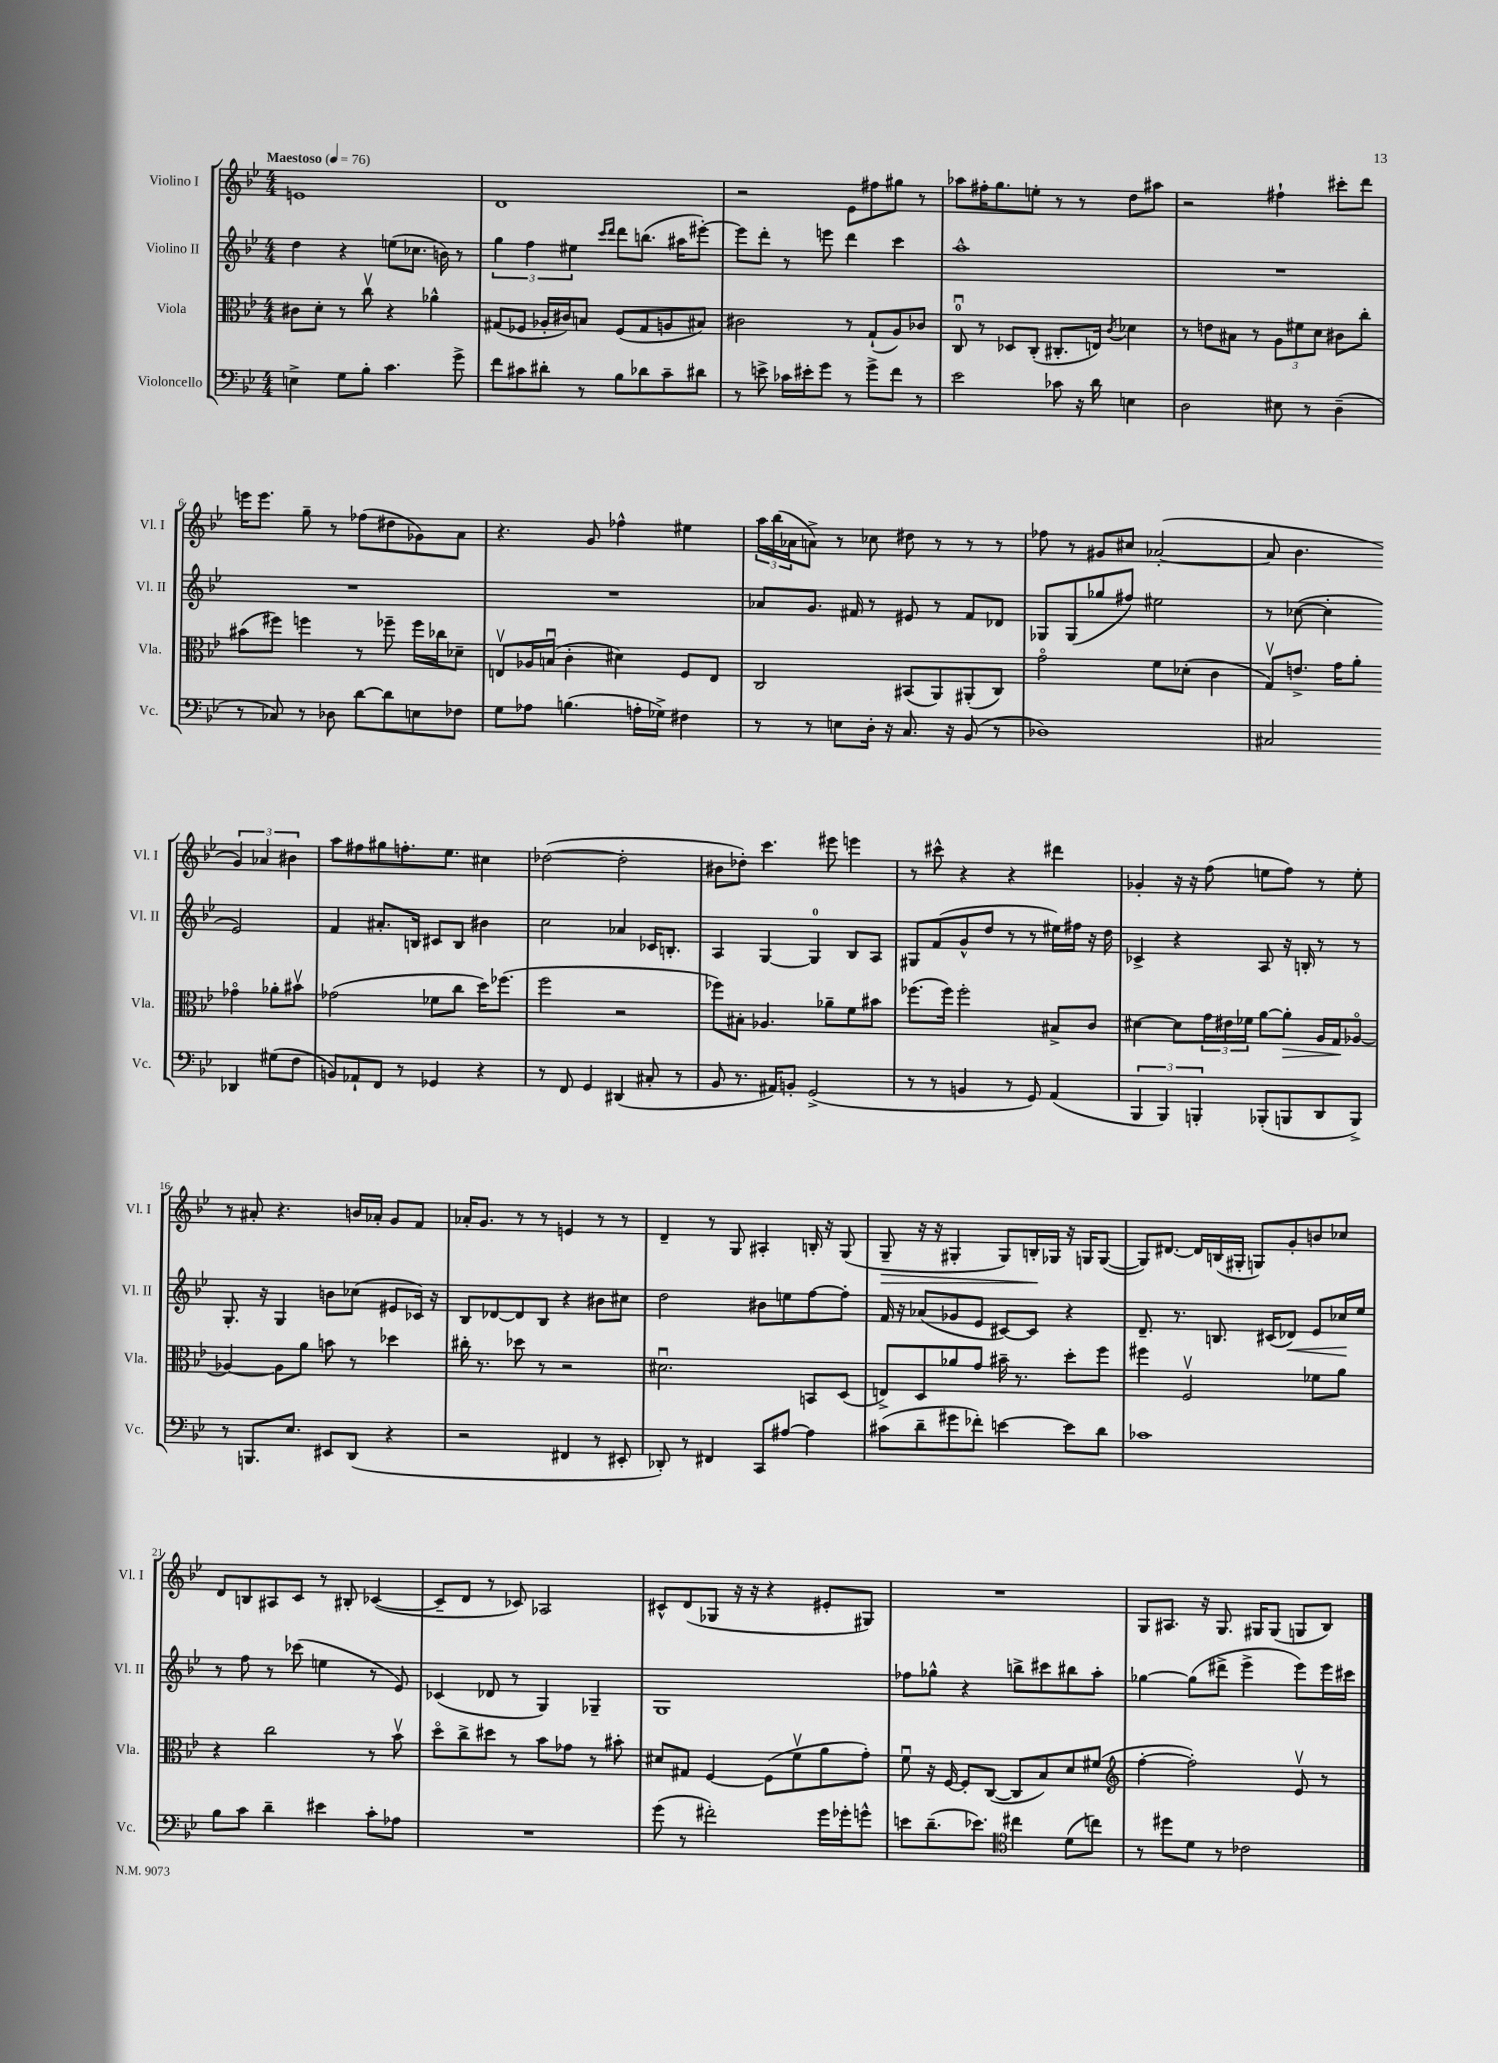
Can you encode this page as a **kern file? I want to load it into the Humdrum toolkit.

**kern	**kern	**dynam	**kern	**dynam	**kern	**dynam
*part4	*part3	*part3	*part2	*part2	*part1	*part1
*staff4	*staff3	*staff3	*staff2	*staff2	*staff1	*staff1
*I"Violoncello	*I"Viola	*	*I"Violino II	*	*I"Violino I	*
*I'Vc.	*I'Vla.	*	*I'Vl. II	*	*I'Vl. I	*
*clefF4	*clefC3	*	*clefG2	*	*clefG2	*
*k[b-e-]	*k[b-e-]	*	*k[b-e-]	*	*k[b-e-]	*
*M4/4	*M4/4	*	*M4/4	*	*M4/4	*
*MM76	*MM76	*	*MM76	*	*MM76	*
=1	=1	=1	=1	=1	=1	=1
!	!	!	!	!	!LO:TX:a:B:t=Maestoso	!
4En^\	8c#X\L	.	4dd\	.	1en	.
.	8d'\J	.	.	.	.	.
8G\L	8r	.	4r	.	.	.
8B-'\J	8ccv\	.	.	.	.	.
4.c\	4r	.	(8een\L	.	.	.
.	.	.	8.cc-X\J	.	.	.
.	4a-X^^\	.	.	.	.	.
.	.	.	16bn\)	.	.	.
8g^\	.	.	8r	.	.	.
=2	=2	=2	=2	=2	=2	=2
8f\L	(8G#X/L	.	6gg\	.	1d	.
8c#X\	8F-X/J	.	.	.	.	.
.	.	.	6ff\	.	.	.
8d#X'\J	16A-X'/LL	.	.	.	.	.
.	16c#X/J)	.	.	.	.	.
.	.	.	6ee#X\	.	.	.
8r	8Bn/J	.	.	.	.	.
.	.	.	16qqccc/LL	.	.	.
.	.	.	16qqddd/JJ	.	.	.
8B-\L	(8F-/L	.	8ddd\L	.	.	.
8d-X\	8G#/	.	(8.bbn\J	.	.	.
8c#~\	8An/	.	.	.	.	.
.	.	.	16aa#X\KL	.	.	.
8d#X\J	8B#X/J)	.	[8eee#X'\J)	.	.	.
=3	=3	=3	=3	=3	=3	=3
8r	2c#X\	.	8eee#\L]	.	2r	.
8en^\	.	.	8ddd'\J	.	.	.
16c-X\LL	.	.	8r	.	.	.
16e#X'\J	.	.	.	.	.	.
8g\J	.	.	8eeen\	.	.	.
8r	8r	.	4ddd\	.	8e-\L	.
8g^\L	(8G`/L	.	.	.	8ff#X\	.
8f\J	8A/)	.	4ccc\	.	8gg#X\J	.
8r	8c-X/J	.	.	.	8r	.
=4	=4	=4	=4	=4	=4	=4
2e-\	8Cu/	.	1aa^^	.	8aa-X\L	.
.	8r	.	.	.	16ff#X'\K	.
.	.	.	.	.	8.gg\	.
.	8D-X/L	.	.	.	.	.
.	(8C'/J	.	.	.	8een'\J	.
8c-X\	8.C#X'/L	.	.	.	8r	.
16r	.	.	.	.	8r	.
16d\	16En/Jk)	.	.	.	.	.
.	8qc/	.	.	.	.	.
4En\	4d-X\	.	.	.	8dd\L	.
.	.	.	.	.	8aa#X\J	.
=5	=5	=5	=5	=5	=5	=5
2D\	8r	.	1r	.	2r	.
.	8en\L	.	.	.	.	.
.	8B#X\J	.	.	.	.	.
.	8r	.	.	.	.	.
8E#X\	12A\L	.	.	.	4ff#X`\	.
.	12f#X\	.	.	.	.	.
8r	.	.	.	.	.	.
.	12d\J	.	.	.	.	.
(4D~\	8c#X\L	.	.	.	8ccc#X'\L	.
.	8cc'\J	.	.	.	8ddd\J	.
!!LO:LB:g=z
=6	=6	=6	=6	=6	=6	=6
8r	(8b#X\L	.	1r	.	16eeen\KL	.
.	.	.	.	.	8.eee\J	.
8C-X/)	8ff#X\J)	.	.	.	.	.
8r	4ffn\	.	.	.	8gg~\	.
8D-X\	.	.	.	.	8r	.
[8d\L	8r	.	.	.	(8ff-X\L	.
8d\]	8ff-X~\	.	.	.	8dd#X\	.
8En\	16ff-\LL	.	.	.	8g-X\)	.
.	16cc-X\J	.	.	.	.	.
8F-X\J	8d-X~\J	.	.	.	8a\J	.
=7	=7	=7	=7	=7	=7	=7
8G\L	8Env/L	.	1r	.	4.r	.
8A-X\J	16A-X/L	.	.	.	.	.
.	(16Bnu/JJ	.	.	.	.	.
(4.Bn\	4c'\	.	.	.	.	.
.	.	.	.	.	8g/	.
.	4d#X\)	.	.	.	4ff-X^^\	.
16An'\LL	.	.	.	.	.	.
16G-X^\JJ)	.	.	.	.	.	.
4F#X\	8F/L	.	.	.	4ee#X\	.
.	8E/J	.	.	.	.	.
=8	=8	=8	=8	=8	=8	=8
8r	2C/	.	8a-X/L	.	24aa\LL	.
.	.	.	.	.	(24bb-\	.
.	.	.	.	.	24a-X\J	.
8r	.	.	8.g/J	.	8an^\J)	.
8En\L	.	.	.	.	8r	.
.	.	.	16f#X/	.	.	.
16D'\Jk	.	.	8r	.	8cc-X\	.
16r	.	.	.	.	.	.
8.C/	(8BB#X/L	.	8e#X/	.	8dd#X\	.
.	8AA/)	.	8r	.	8r	.
16r	.	.	.	.	.	.
(8BB-/	(8AA#X'/	.	8f#/L	.	8r	.
8r	8C/J)	.	8d-X/J	.	8r	.
=9	=9	=9	=9	=9	=9	=9
1D-X)	2g\	.	8G-X/L	.	8ff-X\	.
.	.	.	(8G-/	.	8r	.
.	.	.	8gg-X/	.	8g#X/L	.
.	.	.	8ff#X/J)	.	8cc#X/J	.
.	8f\L	.	2ee#X\	.	([2a-X'/	.
.	(8d-X'\J	.	.	.	.	.
.	4c\	.	.	.	.	.
=10	=10	=10	=10	=10	=10	=10
2C#X/	8Gv/L)	.	8r	.	8a-/]	.
.	8.en^/J	.	([8cc-X\	.	4.b-\	.
.	.	.	4cc-'\]	.	.	.
.	16g\KL	.	.	.	.	.
.	8a'\J	.	.	.	.	.
4DD-X/	4g-X\	.	2e-/)	.	6g/)	.
.	.	.	.	.	6a-X/	.
(8G#X\L	8a-X'\L	.	.	.	.	.
.	.	.	.	.	6b#X\	.
8F\J	8b#Xv\J	.	.	.	.	.
!!LO:LB:g=z
=11	=11	=11	=11	=11	=11	=11
8BBn/L)	(2g-X\	.	4f/	.	8aa\L	.
8AA-X`/	.	.	.	.	8ff#X\	.
8FF/J	.	.	8.a#X'/L	.	8gg#X\	.
8r	.	.	.	.	8.ffn'\	.
.	.	.	16Bn/Jk	.	.	.
4GG-X/	8f-X\L	.	8c#X/L	.	.	.
.	.	.	.	.	8.ee-\J	.
.	8cc\J	.	8B/J	.	.	.
4r	16dd\KL)	.	4b#X\	.	4cc#X\	.
.	(8.ff-X\J	.	.	.	.	.
=12	=12	=12	=12	=12	=12	=12
8r	2ff\	.	2cc\	.	([2dd-X\	.
8FF/	.	.	.	.	.	.
4GG/	.	.	.	.	.	.
(4DD#X/	2r	.	4a-X/	.	2dd-'\]	.
8C#X'/	.	.	16c-X/KL	.	.	.
.	.	.	8.Bn'/J	.	.	.
8r	.	.	.	.	.	.
=13	=13	=13	=13	=13	=13	=13
8BB-/	8ff-X\L)	.	4A/	.	8b#X\L	.
8.r	8B#X'\J	.	.	.	8dd-X'\J)	.
.	4.A-X/	.	[4G/	.	4.ccc\	.
16AA#X/KL)	.	.	.	.	.	.
8BBn'/J	.	.	.	.	.	.
(2GG^/	.	.	4G/]	.	.	.
.	8a-X~\L	.	.	.	8eee#X\	.
.	8f\	.	8B-/L	.	4eeen\	.
.	8b#X\J	.	8A/J	.	.	.
=14	=14	=14	=14	=14	=14	=14
8r	(8.ff-X\L	.	8G#X/L	.	8r	.
8r	.	.	(8f/	.	8ccc#X^^\	.
.	16ff-\Jk)	.	.	.	.	.
4BBn/	2ff-'\	.	8g^^/	.	4r	.
.	.	.	8dd/J	.	.	.
8r	.	.	8r	.	4r	.
8GG/)	.	.	8r	.	.	.
(4AA/	8B#X^/L	.	16ee#X\LL)	.	4ddd#X\	.
.	.	.	16ff#X\JJ	.	.	.
.	8c/J	.	16r	.	.	.
.	.	.	16dd\	.	.	.
=15	=15	=15	=15	=15	=15	=15
6BBB-/	[4d#X\	.	4c-X^/	.	4g-X'/	.
6BBB-/)	.	.	.	.	.	.
.	8d#\L]	.	4r	.	16r	.
.	.	.	.	.	16r	.
6BBBn'/	.	.	.	.	.	.
.	24g\L	.	.	.	(8ff\	.
.	24e#X\	.	.	.	.	.
.	24f-X\JJ	.	.	.	.	.
(8BBB-X'/L	[8a\L	.	8A/	.	8een\L	.
!	!	!LO:HP:b	!	!	!	!
8BBBn/	8a'\J]	>	16r	.	8ff\J)	.
.	.	.	16Bn'/	.	.	.
8DD/	16A/LL	.	8r	.	8r	.
.	16G/J	.	.	.	.	.
8BBB^/J)	[8A-X/J	]	8r	.	8ee'\	.
!!LO:LB:g=z
=16	=16	=16	=16	=16	=16	=16
8r	4A-X/_	.	8.G'/	.	8r	.
8.BBBn/L	.	.	.	.	8a#X'/	.
.	.	.	16r	.	.	.
.	8A-\L]	.	4G/	.	4.r	.
8.E-/J	.	.	.	.	.	.
.	8a\J	.	.	.	.	.
8EE#X/L	8bn\	.	8bn\L	.	.	.
(8DD/J	8r	.	(8cc-X\J	.	16bn/LL	.
.	.	.	.	.	16a-X'/JJ	.
4r	4dd-X\	.	8e#X/L	.	8g/L	.
.	.	.	16c-X/Jk)	.	8f/J	.
.	.	.	16r	.	.	.
=17	=17	=17	=17	=17	=17	=17
2r	16cc#X'\	.	8B-/L	.	16a-X'/KL	.
.	8.r	.	.	.	8.g/J	.
.	.	.	[8d-X/	.	.	.
.	8dd-X\	.	8d-/]	.	8r	.
.	8r	.	8B-/J	.	8r	.
4FF#X/	2r	.	4r	.	4en/	.
8r	.	.	8b#X\L	.	8r	.
8EE#X'/	.	.	8cc#X\J	.	8r	.
=18	=18	=18	=18	=18	=18	=18
8DD-X'/)	2.d#Xu\	.	2dd\	.	4d~/	.
8r	.	.	.	.	.	.
4FF#X/	.	.	.	.	8r	.
.	.	.	.	.	8G/	.
8CC/L	.	.	8b#X\L	.	4A#X'/	.
[8A#X/J	.	.	8een\	.	.	.
4A#\]	8BBn/L	.	[8ff\	.	16Bn'/	.
.	.	.	.	.	16r	.
.	(8D/J	.	8ff'\J]	.	(8G/	.
=19	=19	=19	=19	=19	=19	=19
!	!	!	!	!	!	!LO:HP:b
(8c#X\L	8En^/L)	.	16f/	.	8G~/	>
.	.	.	16r	.	.	.
8d~\	8D/	.	(8a-X/L	.	16r	.
.	.	.	.	.	16r	.
8g#X\	8a-X/	.	8g-X/	.	4G#X'/	.
8f-X'\J)	8g/J	.	8e-/J	.	.	.
[4en\	16b#X~\	.	[8c#X/L)	.	8G#/L)	.
.	8.r	.	.	.	.	.
.	.	.	8c#/J]	.	16Bn'/L	.
.	.	.	.	.	16G-X/JJ	]
8e\L]	8dd'\L	.	4r	.	16r	.
.	.	.	.	.	16Gn/KL	.
8d\J	8ff\J	.	.	.	([8G/J	.
=20	=20	=20	=20	=20	=20	=20
1c-X	4ff#X\	.	8.d~/	.	8G/L])	.
.	.	.	.	.	[8.d#X/J	.
.	.	.	8.r	.	.	.
.	2Fv/	.	.	.	.	.
.	.	.	.	.	16d#/LL]	.
.	.	.	8.Bn/	.	(16Bn/	.
.	.	.	.	.	16G#X'/JJ	.
.	.	.	.	.	8Gn/L)	.
.	.	.	(16c#X/KL	.	.	.
!	!	!	!	!LO:HP:b	!	!
.	.	.	8d-X/J)	<	8g'/	.
.	8f-X\L	.	8e-/L	.	8bn/	.
.	8a\J	.	16cc-X/L	.	8cc-X/J	.
.	.	.	16ee-/JJ	[	.	.
!!LO:LB:g=z
=21	=21	=21	=21	=21	=21	=21
8B-\L	4r	.	8r	.	8d/L	.
8c\J	.	.	8ff\	.	8Bn/	.
4d~\	2cc\	.	8r	.	8A#X/	.
.	.	.	(8ccc-X\	.	8c/J	.
4e#X\	.	.	4een\	.	8r	.
.	.	.	.	.	8B#X'/	.
8c'\L	8r	.	8r	.	([4c-X/	.
8A-X\J	8b-v\	.	8e-/)	.	.	.
=22	=22	=22	=22	=22	=22	=22
1r	8dd\L	.	(4c-X/	.	8c-~/L]	.
.	8cc^\	.	.	.	8d/J	.
.	8dd#X\J	.	8d-X/	.	8r	.
.	8r	.	8r	.	8c-X/)	.
.	8b-\L	.	4G/)	.	2A-X/	.
.	8g-X\J	.	.	.	.	.
.	8r	.	4G-X~/	.	.	.
.	8b#X'\	.	.	.	.	.
=23	=23	=23	=23	=23	=23	=23
(8g\	8d#X/L	.	1G	.	8c#X^^/L	.
8r	8G#X/J	.	.	.	(8d/	.
2f#X'\)	[4F/	.	.	.	8G-X/J	.
.	.	.	.	.	16r	.
.	.	.	.	.	16r	.
.	(8F\L]	.	.	.	4r	.
.	8fv\	.	.	.	.	.
16g\LL	8a\	.	.	.	8e#X'/L	.
16g-X'\J	.	.	.	.	.	.
8gn^^\J	8g'\J)	.	.	.	8G#X/J)	.
=24	=24	=24	=24	=24	=24	=24
8en\L	8fu\	.	8ff-X\L	.	1r	.
(8.d~\	16r	.	8gg-X^^\J	.	.	.
.	[16F/	.	.	.	.	.
.	8F'/L]	.	4r	.	.	.
8.e-X\J)	.	.	.	.	.	.
.	([8C/J	.	.	.	.	.
*clefC4	*	*	*	*	*	*
4cc#X\	8C/L]	.	8bbn^\L	.	.	.
.	8B-/)	.	8ccc#X\	.	.	.
(8d\L	8d/	.	8bb#X\	.	.	.
8ccn\J)	(8f#X/J	.	8aa'\J	.	.	.
=25	=25	=25	=25	=25	=25	=25
*	*clefG2	*	*	*	*	*
8r	[4ff'\	.	[4gg-X\	.	8G/L	.
8dd#X\L	.	.	.	.	8.A#X/J	.
8d\J	2ff'\])	.	(8gg-\L]	.	.	.
.	.	.	.	.	16r	.
8r	.	.	8ddd#X^\J	.	8.G/	.
2c-X\	.	.	4eee-^\	.	.	.
.	.	.	.	.	16G#X/KL	.
.	.	.	.	.	(8G#/J	.
.	8e-v/	.	8eee-\L)	.	8Gn/L	.
.	8r	.	16eee-\L	.	8B-/J)	.
.	.	.	16ccc#X\JJ	.	.	.
==	==	==	==	==	==	==
*-	*-	*-	*-	*-	*-	*-
